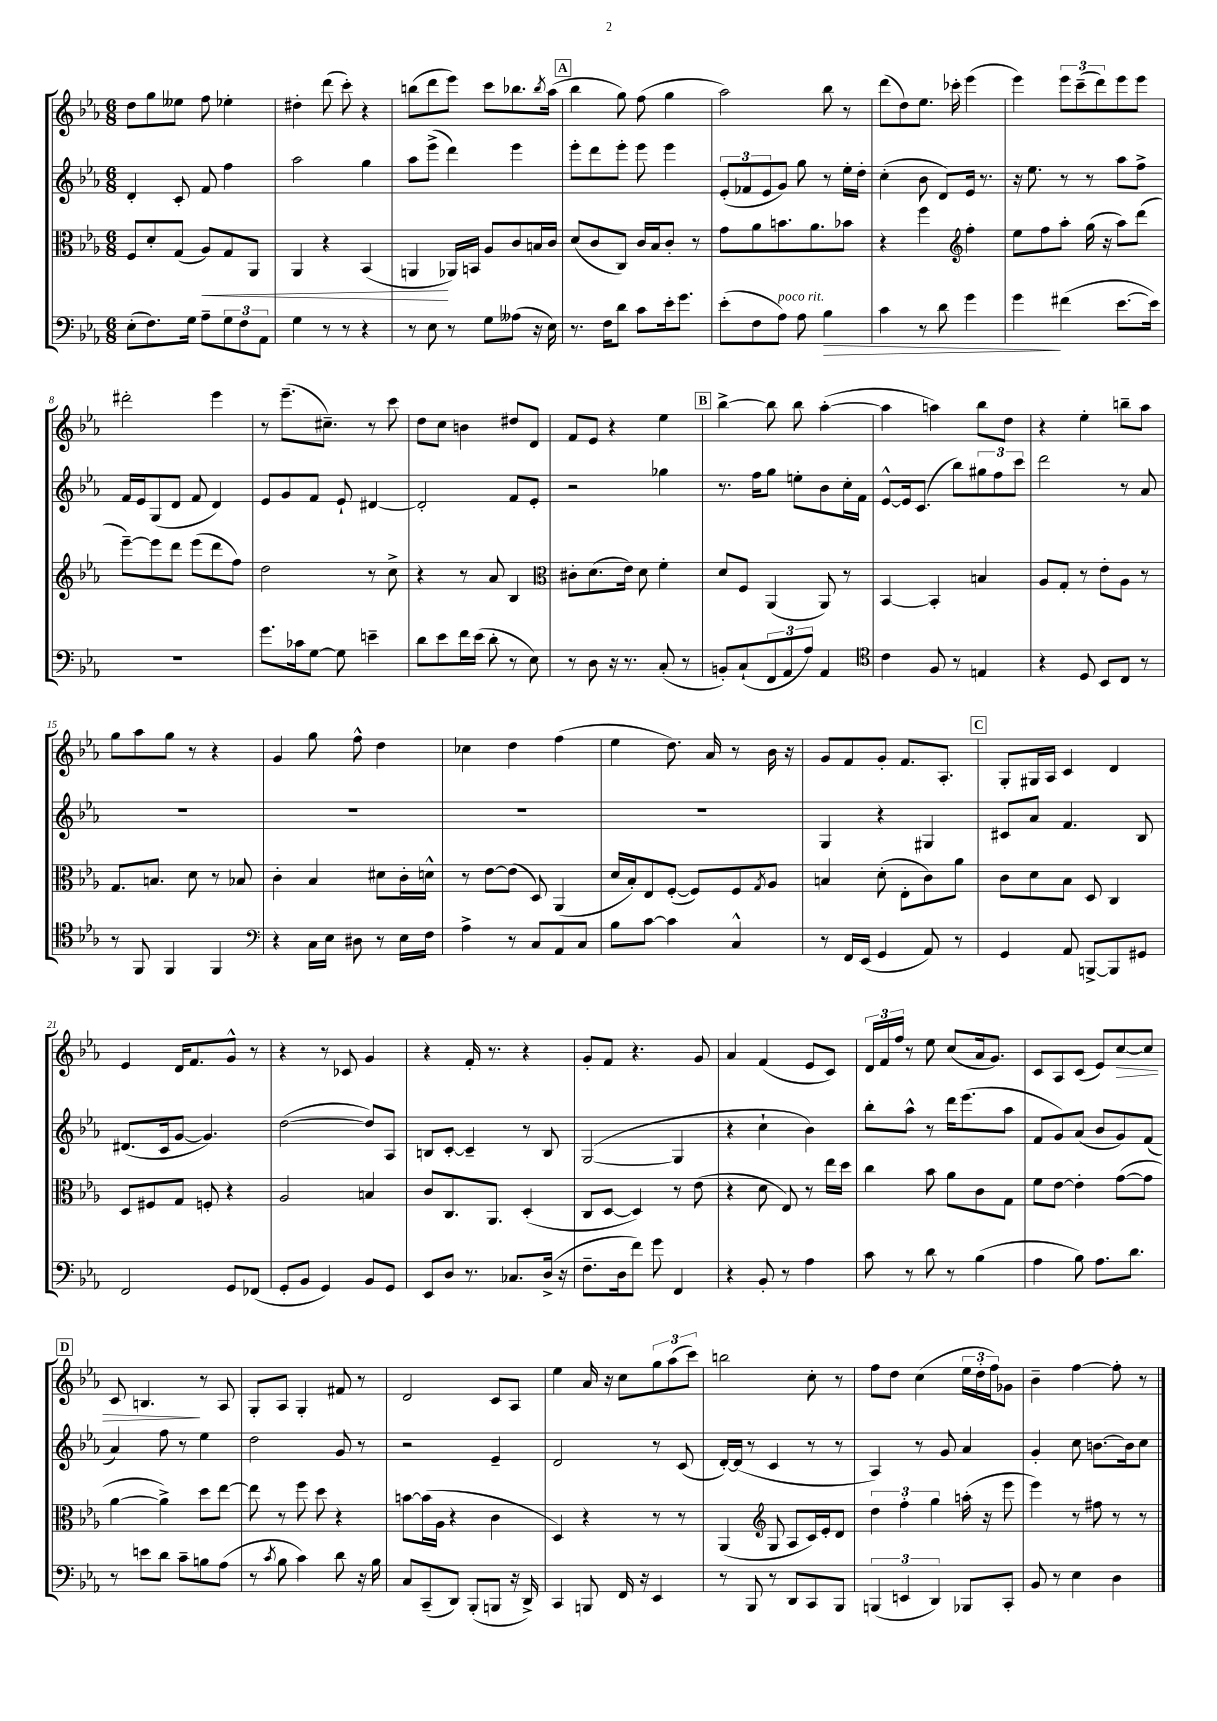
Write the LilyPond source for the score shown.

<<
\new StaffGroup <<
\new Staff = "s0" {
    \clef treble \key ees \major \numericTimeSignature \time 6/8
    d''8 g''8 eeses''8 f''8 ees''4-. |
    dis''4-. d'''8( c'''8-.) r4 |
    b''8( d'''8 ees'''8) c'''8 bes''8. \acciaccatura { bes''8 } aes''16( |
    \mark \markup { \box "A" } bes''4 g''8) f''8( g''4 |
    aes''2) bes''8 r8 |
    d'''8( d''8) ees''8. ces'''16-. ees'''4( |
    ees'''4) \tuplet 3/2 { ees'''8 c'''8--( d'''8) } ees'''8 ees'''8 |
    dis'''2-. ees'''4 |
    r8 ees'''8.--( cis''8.--) r8 c'''8 |
    d''8 c''8 b'4 dis''8 d'8 |
    f'8 ees'8 r4 ees''4 |
    \mark \markup { \box "B" } bes''4~-> bes''8 bes''8 aes''4~-.( |
    aes''4 a''4) bes''8 d''8 |
    r4 ees''4-. b''8-- aes''8 |
    g''8 aes''8 g''8 r8 r4 |
    g'4 g''8 f''8-^ d''4 |
    ces''4 d''4 f''4( |
    ees''4 d''8.) aes'16 r8 bes'16 r16 |
    g'8 f'8 g'8-. f'8. aes8.-. |
    \mark \markup { \box "C" } g8-. gis16 aes16 c'4 d'4 |
    ees'4 d'16 f'8. g'8-^ r8 |
    r4 r8 ces'8 g'4 |
    r4 f'16-. r8. r4 |
    g'8-. f'8 r4. g'8 |
    aes'4 f'4( ees'8 c'8) |
    \tuplet 3/2 { d'16 f'16 f''16 } r8 ees''8 c''8( aes'16 g'8.) |
    c'8 aes8 c'8( ees'8) c''8~\> c''8 |
    \mark \markup { \box "D" } c'8 b4.\! r8 aes8 |
    g8-. aes8 g4-. fis'8 r8 |
    d'2 c'8 aes8 |
    ees''4 aes'16 r16 c''8 \tuplet 3/2 { g''8 aes''8( c'''8) } |
    b''2 c''8-. r8 |
    f''8 d''8 c''4( \tuplet 3/2 { ees''16 d''16-. f''16) } ges'8 |
    bes'4-- f''4~ f''8-. r8 \bar "|." |
}
\new Staff = "s1" {
    \clef treble \key ees \major \numericTimeSignature \time 6/8
    d'4-. c'8-. f'8 f''4 |
    aes''2 g''4 |
    aes''8 ees'''8->( d'''4) ees'''4 |
    \mark \markup { \box "A" } ees'''8-. d'''8 ees'''8-. ees'''8 ees'''4 |
    \tuplet 3/2 { ees'8-.( fes'8 ees'8 } g'8) g''8 r8 ees''16-. d''16-. |
    c''4-.( bes'8 d'8) ees'16 r8. |
    r16 ees''8. r8 r8 aes''8 f''8-> |
    f'16 ees'16 g8( d'8 f'8 d'4) |
    ees'8 g'8 f'8 ees'8-! dis'4~ |
    dis'2-. f'8 ees'8-. |
    r2 ges''4 |
    \mark \markup { \box "B" } r8. f''16 g''8 e''8-. bes'8 c''16-. f'16 |
    ees'8~-^ ees'16 c'8.( bes''8) \tuplet 3/2 { gis''8 f''8 c'''8 } |
    d'''2 r8 aes'8 |
    R2. |
    R2. |
    R2. |
    R2. |
    g4 r4 gis4 |
    \mark \markup { \box "C" } cis'8 aes'8 f'4. bes8 |
    dis'8.( c'16 g'8~ g'4.) |
    d''2~( d''8) aes8 |
    b8 c'8~-. c'4-- r8 b8 |
    g2~( g4 |
    r4 c''4-! bes'4) |
    bes''8-. aes''8-^ r8 d'''16 ees'''8.( aes''8 |
    f'8 g'8) aes'8( bes'8 g'8) f'8( |
    \mark \markup { \box "D" } aes'4) f''8 r8 ees''4 |
    d''2 g'8 r8 |
    r2 ees'4-- |
    d'2 r8 c'8( |
    d'16~-.) d'16( r8 c'4 r8 r8 |
    aes4) r8 g'8 aes'4 |
    g'4-. c''8 b'8.~ b'16 c''8 \bar "|." |
}
\new Staff = "s2" {
    \clef alto \key ees \major \numericTimeSignature \time 6/8
    f8 d'8-. g8( aes8\<) g8 aes,8 |
    aes,4 r4 bes,4( |
    a,4\! aes,16) b,16 aes8 c'8 b16 c'16 |
    \mark \markup { \box "A" } d'8( c'8 c8) c'16 bes16 c'8-. r8 |
    g'8 aes'8 b'8. aes'8. bes'8 |
    r4 f''4 \clef treble f''4-. |
    ees''8 f''8 aes''8-. g''16( r16 aes''8) d'''8( |
    ees'''8~--) ees'''8 d'''8 ees'''8( d'''8 f''8) |
    d''2 r8 c''8-> |
    r4 r8 aes'8 bes4 |
    \clef alto cis'8-. d'8.( ees'16) d'8 f'4-. |
    \mark \markup { \box "B" } d'8 f8 aes,4( aes,8) r8 |
    bes,4~ bes,4-. b4 |
    aes8 g8-. r8 ees'8-. aes8 r8 |
    g8. b8. d'8 r8 bes8 |
    c'4-. bes4 dis'8 c'16-. d'16-^ |
    r8 ees'8~ ees'8( d8) aes,4( |
    d'16 bes16-.) ees8 f8~-.( f8) f8 \acciaccatura { g8 } aes8 |
    b4 d'8-.( ees8-. c'8) aes'8 |
    \mark \markup { \box "C" } c'8 d'8 bes8 d8 c4 |
    d8 fis8 g8 f8-. r4 |
    aes2 b4 |
    c'8 c8. aes,8. d4-.( |
    c8 d8~ d4) r8 ees'8( |
    r4 d'8 ees8) r8 ees''16 d''16 |
    c''4 bes'8 aes'8 c'8 g8 |
    f'8 ees'8~ ees'4-. g'8~( g'8 |
    \mark \markup { \box "D" } aes'4~ aes'4->) d''8 ees''8~ |
    ees''8 r8 f''8 d''8 r4 |
    b'8~ b'16( aes16 r4 c'4 |
    d4) r4 r8 r8 |
    aes,4( \clef treble g8 aes8 c'16) ees'16-. d'8 |
    \tuplet 3/2 { d''4 f''4-. g''4 } a''16-.( r16 ees'''8 |
    ees'''4) r8 fis''8 r8 r8 \bar "|." |
}
\new Staff = "s3" {
    \clef bass \key ees \major \numericTimeSignature \time 6/8
    ees8-.( f8.) g16 aes8-- \tuplet 3/2 { g8 f8 aes,8 } |
    g4 r8 r8 r4 |
    r8 ees8 r8 g8 aeses8( r16 ees16) |
    \mark \markup { \box "A" } r8. f16 d'8 c'8 ees'16-. g'8. |
    ees'8-.( f8 aes8^\markup { \italic "poco rit." }) aes8 bes4\> |
    c'4 r8 d'8 g'4 |
    g'4\! fis'4( ees'8.~ ees'16) |
    r2. |
    g'8. ces'16 g8~ g8 e'4-- |
    d'8 ees'8 f'16 ees'16( d'8-. r8 ees8) |
    r8 d8 r16 r8. c8-.( r8 |
    \mark \markup { \box "B" } b,8-.) c8-!( \tuplet 3/2 { f,8 aes,8 aes8) } aes,4 |
    \clef tenor c'4 f8 r8 e4 |
    r4 d8 bes,8 c8 r8 |
    r8 f,8 f,4 f,4 |
    \clef bass r4 c16 ees16 dis8 r8 ees16 f16 |
    aes4-> r8 c8 aes,8 c8 |
    bes8 c'8~ c'4 c4-^ |
    r8 f,16 ees,16( g,4 aes,8) r8 |
    \mark \markup { \box "C" } g,4 aes,8 b,,8~-> b,,8 gis,8 |
    f,2 g,8 fes,8( |
    g,8-. bes,8 g,4) bes,8 g,8 |
    ees,8 d8 r8. ces8. d16->( r16 |
    f8.-- d16 f'8) g'8 f,4 |
    r4 bes,8-. r8 aes4 |
    c'8 r8 d'8 r8 bes4( |
    aes4 bes8) aes8. d'8. |
    \mark \markup { \box "D" } r8 e'8 d'8 c'8-- b8 aes8( |
    r8 \acciaccatura { c'8 } bes8 c'4) d'8 r16 bes16 |
    c8 c,8--( d,8) bes,,8-.( b,,8 r16 d,16->) |
    c,4 b,,8 f,16 r16 ees,4 |
    r8 bes,,8 r8 d,8 c,8 bes,,8 |
    \tuplet 3/2 { b,,4( e,4 d,4) } bes,,8 c,8-. |
    bes,8 r8 ees4 d4 \bar "|." |
}
>>
>>
